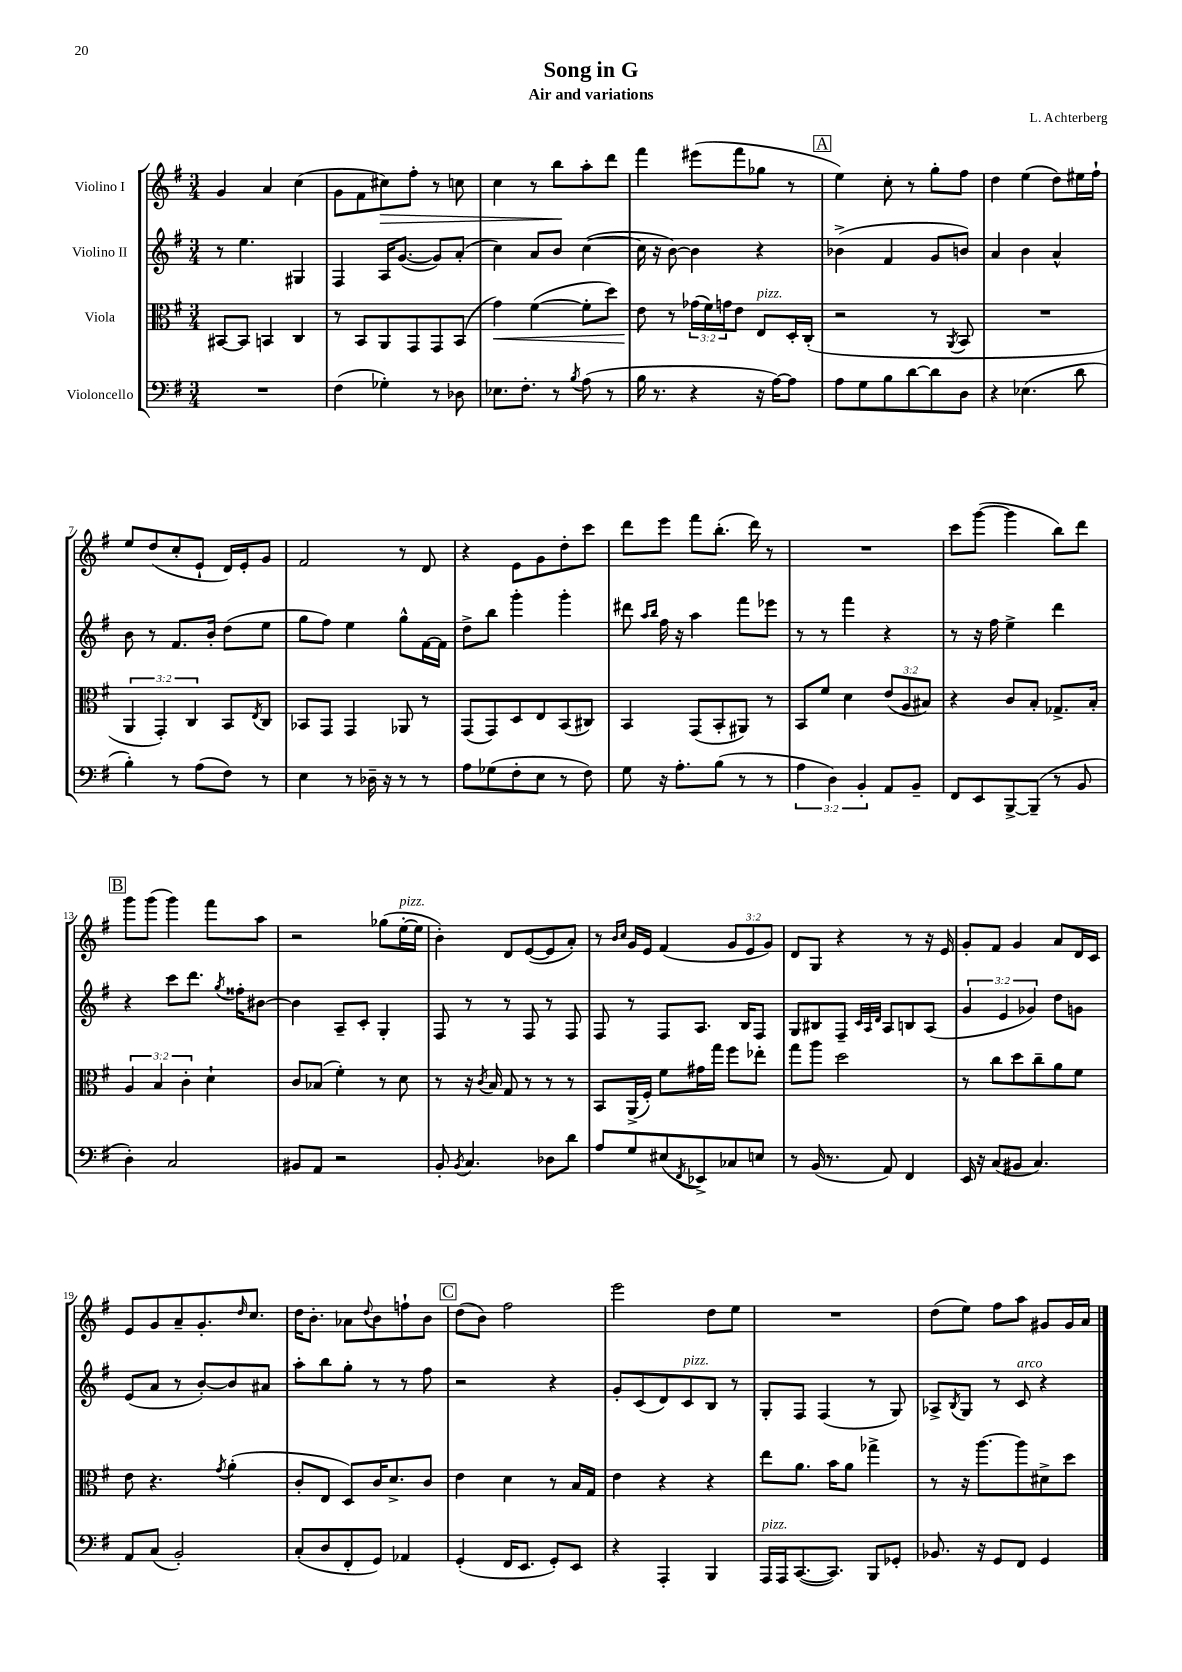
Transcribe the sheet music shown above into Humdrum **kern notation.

**kern	**kern	**kern	**kern
*staff4	*staff3	*staff2	*staff1
*clefF4	*clefC3	*clefG2	*clefG2
*k[f#]	*k[f#]	*k[f#]	*k[f#]
*M3/4	*M3/4	*M3/4	*M3/4
2.r	[8BB#	8r	4g
.	8BB#]	4.ee	.
.	4BB	.	4a
.	4C	4G#	(4cc
=	=	=	=
(4F#	8r	4F#	8g
.	8BB	.	8f#
4G-')	8AA	16A	8cc#)
.	.	([8.g	.
.	8GG	.	8ff#'
8r	8GG	8g])	8r
8D-	(8BB	(8a'	8cc
=	=	=	=
8.E-	4g)	4cc)	4cc
8.F#'	.	.	.
.	([4f#	8a	8r
8r	.	8b	8bb
8qB	.	.	.
(8A	8f#']	([4cc	8aa'
8r	8dd)	.	8ddd
=	=	=	=
16B	8e	16cc]	4fff#
8.r	.	16r	.
.	8r	[8b)	.
4r	(24g-	4b]	(8eee#
.	24f#)	.	.
.	24g	.	.
.	8e	.	8fff#
16r	8E	4r	8gg-
[16A)	.	.	.
8A]	16D'	.	8r
.	(16C'	.	.
=	=	=	=
8A	2r	(4b-^	4ee)
8G	.	.	.
8B	.	4f#	8cc'
[8d	.	.	8r
8d]	8r	8g	8gg'
.	8qAA	.	.
8D	8BB	8b)	8ff#
=	=	=	=
4r	2.r	4a	4dd
(4.E-	.	4b	(4ee
.	.	4a^^	8dd)
8d	.	.	16ee#
.	.	.	16ff#`
=	=	=	=
4B')	6AA	8b	8ee
.	.	8r	(8dd
.	6GG')	.	.
8r	.	8.f#	8cc'
.	6C	.	.
(8A	.	.	8e`
.	.	16b'	.
8F#)	8BB	(8dd	16d)
.	.	.	16e'
.	8qE	.	.
8r	8C	8ee	8g
=	=	=	=
4E	8BB-	8gg	2f#
.	8GG	8ff#)	.
8r	4GG	4ee	.
16D-~	.	.	.
16r	.	.	.
8r	8AA-	8gg^^	8r
8r	8r	[16f#	8d
.	.	16f#]	.
=	=	=	=
8A	(8GG	8dd^	4r
(8G-	8GG)	8bb	.
8F#'	8D	4ggg'	8e
8E	8E	.	8g
8r	(8BB	4ggg'	8dd'
8F#)	8C#)	.	8ccc
=	=	=	=
8G	4BB	8ddd#	8ddd
.	.	16qqaa	.
.	.	16qqbb	.
16r	.	16ff#	8eee
8.A'	.	16r	.
.	(8GG	4aa	8fff#
(8B	8BB'	.	(8.bb'
8r	8AA#)	8fff#	.
.	.	.	16ddd)
8r	8r	8eee-	8r
=	=	=	=
6A	8BB	8r	2.r
.	8f#	8r	.
6D)	.	.	.
.	4d	4fff#	.
6BB'	.	.	.
8AA	(12e	4r	.
.	12A	.	.
8BB~	.	.	.
.	12B#)	.	.
=	=	=	=
8FF#	4r	8r	8ccc
8EE	.	16r	([8ggg
.	.	16ff#	.
[8BBB^	8c	4ee^	4ggg]
(8BBB~]	8B'	.	.
8r	8.G-^	4ddd	8bb)
8BB	.	.	8ddd
.	16B'	.	.
=	=	=	=
4D')	6A	4r	8ggg
.	.	.	(8ggg
.	6B	.	.
2C	.	8ccc	4ggg)
.	6c'	.	.
.	.	8.ddd	.
.	4d`	.	8fff#
.	.	8qgg	.
.	.	16ff##'	.
.	.	[8b#	8aa
=	=	=	=
8BB#	8c	4b#]	2r
8AA	(8B-	.	.
2r	4f#')	8A~	.
.	.	8c'	.
.	8r	4G'	(8gg-
.	8d	.	[16ee'
.	.	.	16ee]
=	=	=	=
8BB'	8r	8F#	4b')
8qBB	.	.	.
4.C	16r	8r	.
.	8qc	.	.
.	16B	.	.
.	8G	8r	8d
.	8r	8F#	([8e
8D-	8r	8r	8e]
8d	8r	8F#	8a')
=	=	=	=
8A	8BB	8F#	8r
.	.	.	16qqb
.	.	.	16qqcc
8G	(16AA^	8r	16g
.	16F#')	.	16e
(8E#	8f#	8F#	(4f#
8qFF#	.	.	.
8EE-^)	16g#	8.A	.
.	16gg	.	.
8C-	8ff#	.	12g
.	.	16B	.
.	.	.	12e
8E	8ee-'	8F#	.
.	.	.	12g)
=	=	=	=
8r	8gg	8G	8d
(16BB	8aa	8B#	8G
8.r	.	.	.
.	2dd	8F#~	4r
.	.	32qqc	.
.	.	32qqA	.
.	.	32qqd	.
8AA)	.	8A	.
4FF#	.	8B	8r
.	.	(8A	16r
.	.	.	16e
=	=	=	=
16EE	8r	6g	8g'
16r	.	.	.
(8C	8cc	.	8f#
.	.	6e	.
8BB#	8dd	.	4g
.	.	6g-)	.
4.C)	8cc~	.	.
.	8a	8dd	8a
.	8f#	8g	16d
.	.	.	16c
=	=	=	=
8AA	8e	(8e	8e
(8C	4.r	8a	8g
2BB')	.	8r	8a~
.	.	[8b')	8.g'
.	8qg	.	.
.	(4a'	8b]	.
.	.	.	16qqdd
.	.	.	8.cc
.	.	8a#	.
=	=	=	=
(8C'	8c'	8aa'	16dd
.	.	.	8.b'
8D	8E	8bb	.
8FF#'	8D)	8gg'	8a-
.	.	.	8qqdd
8GG)	16c	8r	8b
.	8.d^	.	.
4AA-	.	8r	8ff`
.	8c	8ff#	8b
=	=	=	=
(4GG'	4e	2r	(8dd
.	.	.	8b)
16FF#	4d	.	2ff#
8.EE	.	.	.
8GG')	8r	4r	.
8EE	16B	.	.
.	16G	.	.
=	=	=	=
4r	4e	8g'	2eee
.	.	(8c	.
4AAA'	4r	8d)	.
.	.	8c	.
4BBB	4r	8B	8dd
.	.	8r	8ee
=	=	=	=
16AAA	8ee	8G'	2.r
16AAA	.	.	.
([8.CC	8.a	8F#	.
.	.	(4F#	.
8.CC])	16b	.	.
.	8a	.	.
8BBB	4gg-^	8r	.
8GG-'	.	8G)	.
=	=	=	=
8.BB-	8r	8A-^	(8dd
.	.	8qB	.
.	16r	8G	8ee)
16r	[8.aa	.	.
8GG	.	8r	8ff#
8FF#	8aa]	8c	8aa
4GG	8d#^	4r	8g#
.	8dd	.	16g#
.	.	.	16a
==	==	==	==
*-	*-	*-	*-
